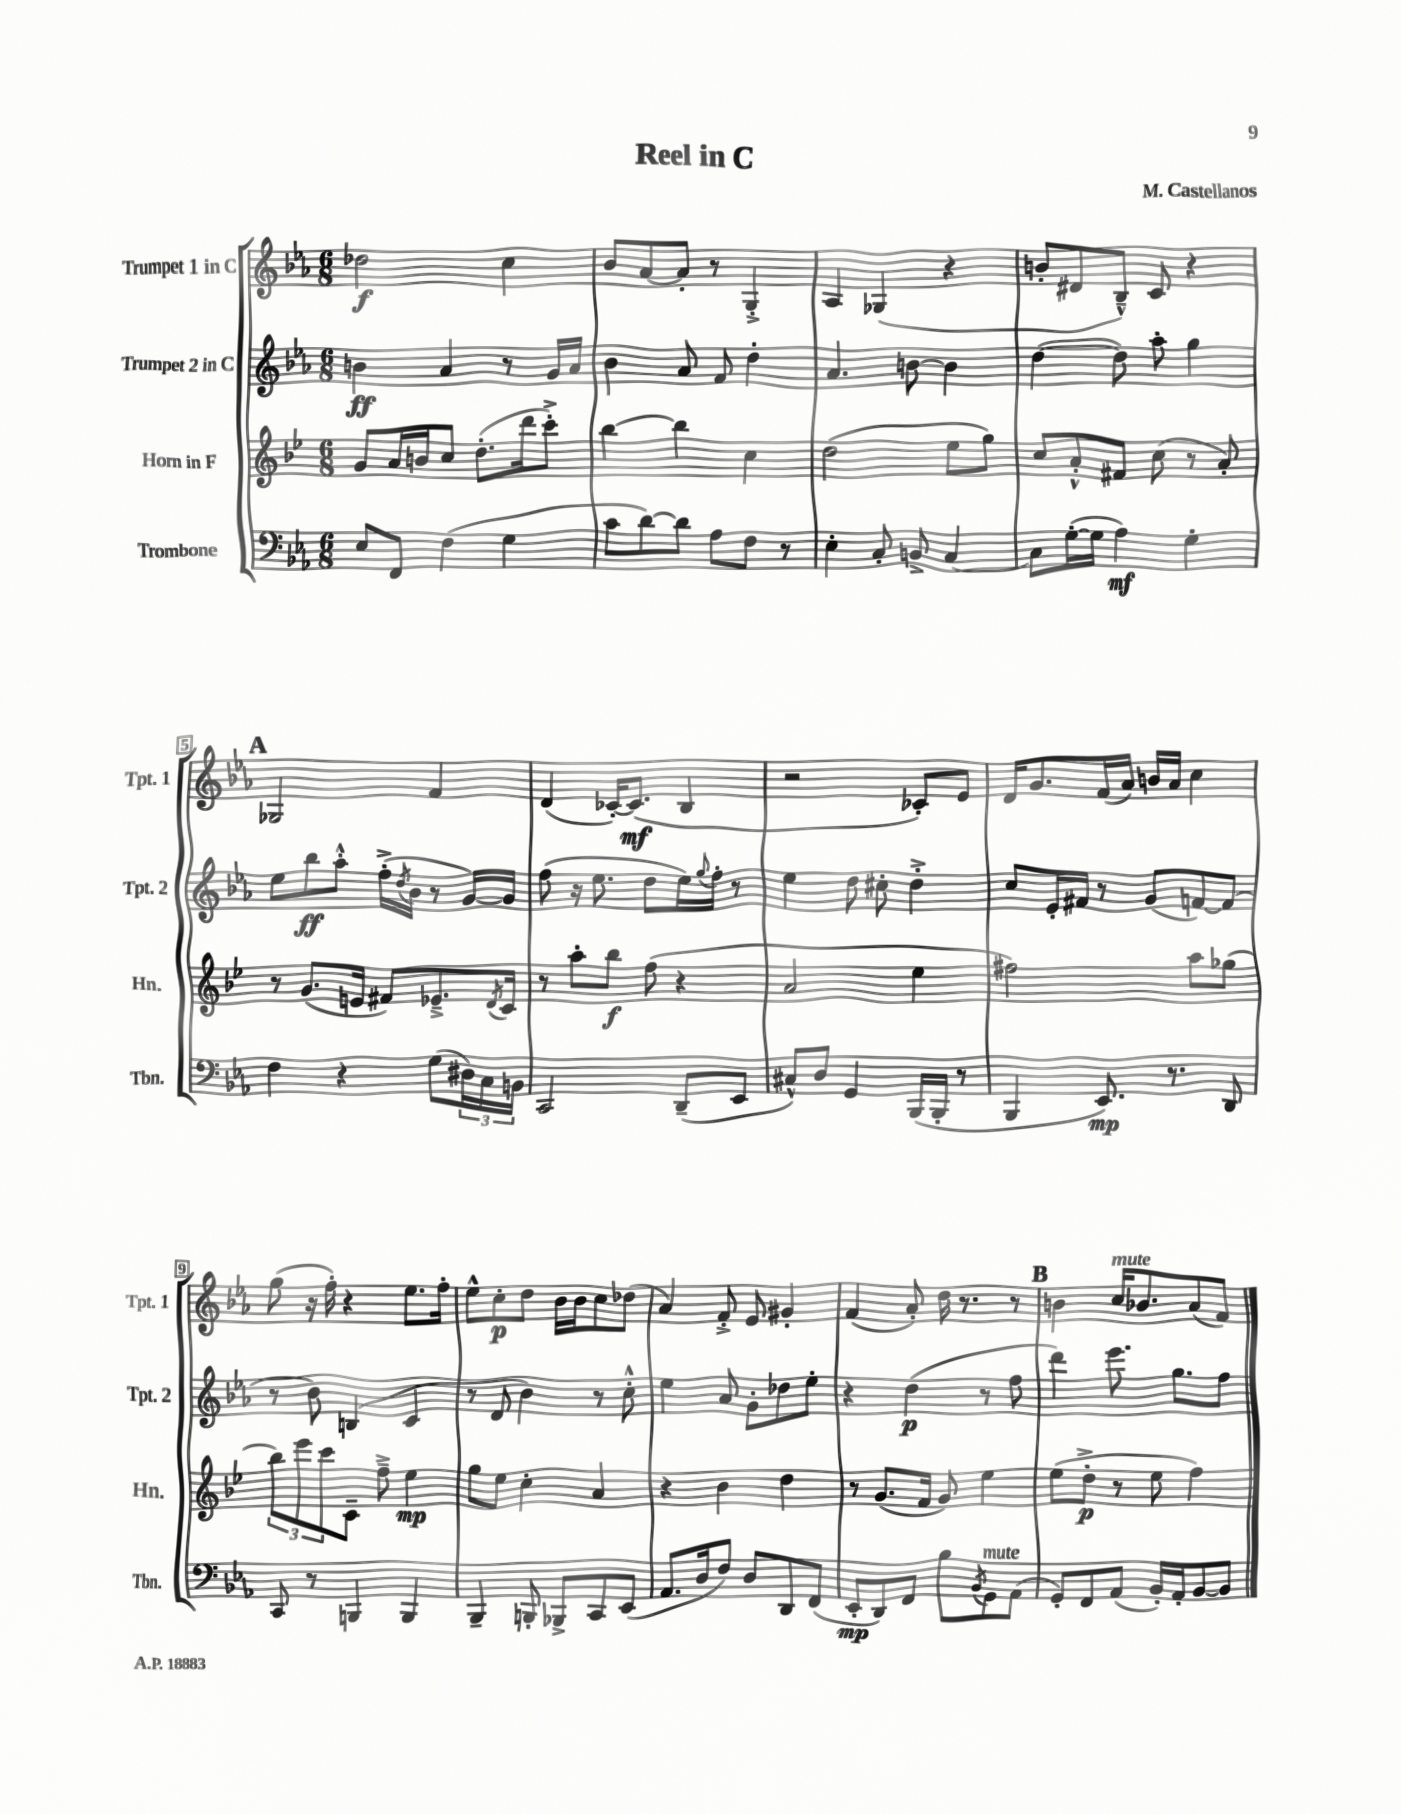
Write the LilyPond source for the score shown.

\header { title = "Reel in C" composer = "M. Castellanos" }
<<
\new StaffGroup <<
\new Staff = "s0" \with { instrumentName = "Trumpet 1 in C" shortInstrumentName = "Tpt. 1" } {
    \clef treble \key ees \major \numericTimeSignature \time 6/8
    des''2\f c''4 |
    bes'8 aes'8~ aes'8-. r8 g4-.-> |
    aes4 ges4( r4 |
    b'8-. dis'8 bes8---^) c'8 r4 |
    \mark \markup { \bold "A" } ges2 f'4 |
    d'4( ces'16~-.) ces'8.\mf( bes4 |
    r2 ces'8-.) ees'8 |
    d'16 g'8. f'16( aes'16) b'16 aes'16 c''4 |
    g''8( r16 f''16-.) r4 ees''8. f''16-. |
    ees''8-^ c''8-.\p d''8 bes'16 bes'16 c''8 des''8( |
    aes'4) f'8-.-> ees'8 gis'4-. |
    f'4( aes'8-.) d''16 r8. r8 |
    \mark \markup { \bold "B" } b'4 c''16^\markup { \italic "mute" } bes'8. aes'8( f'8) \bar "|." |
}
\new Staff = "s1" \with { instrumentName = "Trumpet 2 in C" shortInstrumentName = "Tpt. 2" } {
    \clef treble \key ees \major \numericTimeSignature \time 6/8
    b'4\ff aes'4 r8 g'16 aes'16 |
    bes'4 aes'8 f'8 d''4-. |
    aes'4. b'8~ b'4 |
    d''4~( d''8) aes''8-. g''4 |
    \mark \markup { \bold "A" } ees''8 bes''8\ff aes''8-.-^ f''16-.->( \acciaccatura { d''8 } bes'16 r8 g'16~) g'16 |
    f''8( r16 ees''8. d''8 ees''16) \appoggiatura { g''8 } f''16-. r8 |
    ees''4 d''8 cis''8-. d''4-.-> |
    c''8 ees'16-. fis'16 r8 g'8( f'8~) f'8( |
    r8 bes'8) b4( c'4 |
    r8 d'8 bes'4) r8 c''8-.-^ |
    ees''4 aes'8 g'8-. des''8 ees''8-. |
    r4 d''4\p( r8 f''8 |
    \mark \markup { \bold "B" } d'''4) ees'''8. g''8. f''8 \bar "|." |
}
\new Staff = "s2" \with { instrumentName = "Horn in F" shortInstrumentName = "Hn." } {
    \clef treble \key bes \major \numericTimeSignature \time 6/8
    g'8 a'16 b'16 c''8 d''8.-.( d'''16 c'''8-.->) |
    bes''4~ bes''4 c''4 |
    d''2( ees''8 g''8) |
    c''8 a'8-.-^ fis'8 c''8( r8 a'8-.) |
    \mark \markup { \bold "A" } r8 g'8.( e'16 fis'8) ees'8.---> \acciaccatura { d'8 } c'16 |
    r8 a''8-. bes''8\f f''8( r4 |
    a'2 ees''4 |
    fis''2) a''8 ges''8( |
    \tuplet 3/2 { bes''8) ees'''8 c'''8 } c'8-- f''8---> ees''4\mp |
    g''8 ees''8 c''4-. a'4 |
    r4 bes'4 d''4 |
    r8 g'8.( f'16 g'8) ees''4 |
    \mark \markup { \bold "B" } ees''8( d''8-.->\p r8 ees''8 f''4) \bar "|." |
}
\new Staff = "s3" \with { instrumentName = "Trombone" shortInstrumentName = "Tbn." } {
    \clef bass \key ees \major \numericTimeSignature \time 6/8
    ees8 f,8 f4( g4 |
    c'8 d'8~) d'8 aes8 f8 r8 |
    ees4-. c8-. b,8-> c4~ |
    c8 g16~-.( g16 aes4\mf) g4-. |
    \mark \markup { \bold "A" } f4 r4 g8( \tuplet 3/2 { dis16) c16 b,16 } |
    c,2 d,8--( ees,8 |
    cis8-^) d8 g,4 bes,,16( bes,,16-. r8 |
    bes,,4 ees,8.\mp) r8. d,8 |
    c,8 r8 b,,4 b,,4 |
    bes,,4-- b,,8-. bes,,8-> c,8 ees,8( |
    aes,8. d16 f8) d8 d,8 f,8( |
    ees,8-.\mp d,8) f,8 bes8 \acciaccatura { bes,8 } g,8^\markup { \italic "mute" } aes,8( |
    \mark \markup { \bold "B" } g,8-.) f,8 aes,8( bes,16-.) aes,16-. bes,8~ bes,8 \bar "|." |
}
>>
>>
\layout { \context { \Score \override BarNumber.stencil = #(make-stencil-boxer 0.1 0.3 ly:text-interface::print) } }
